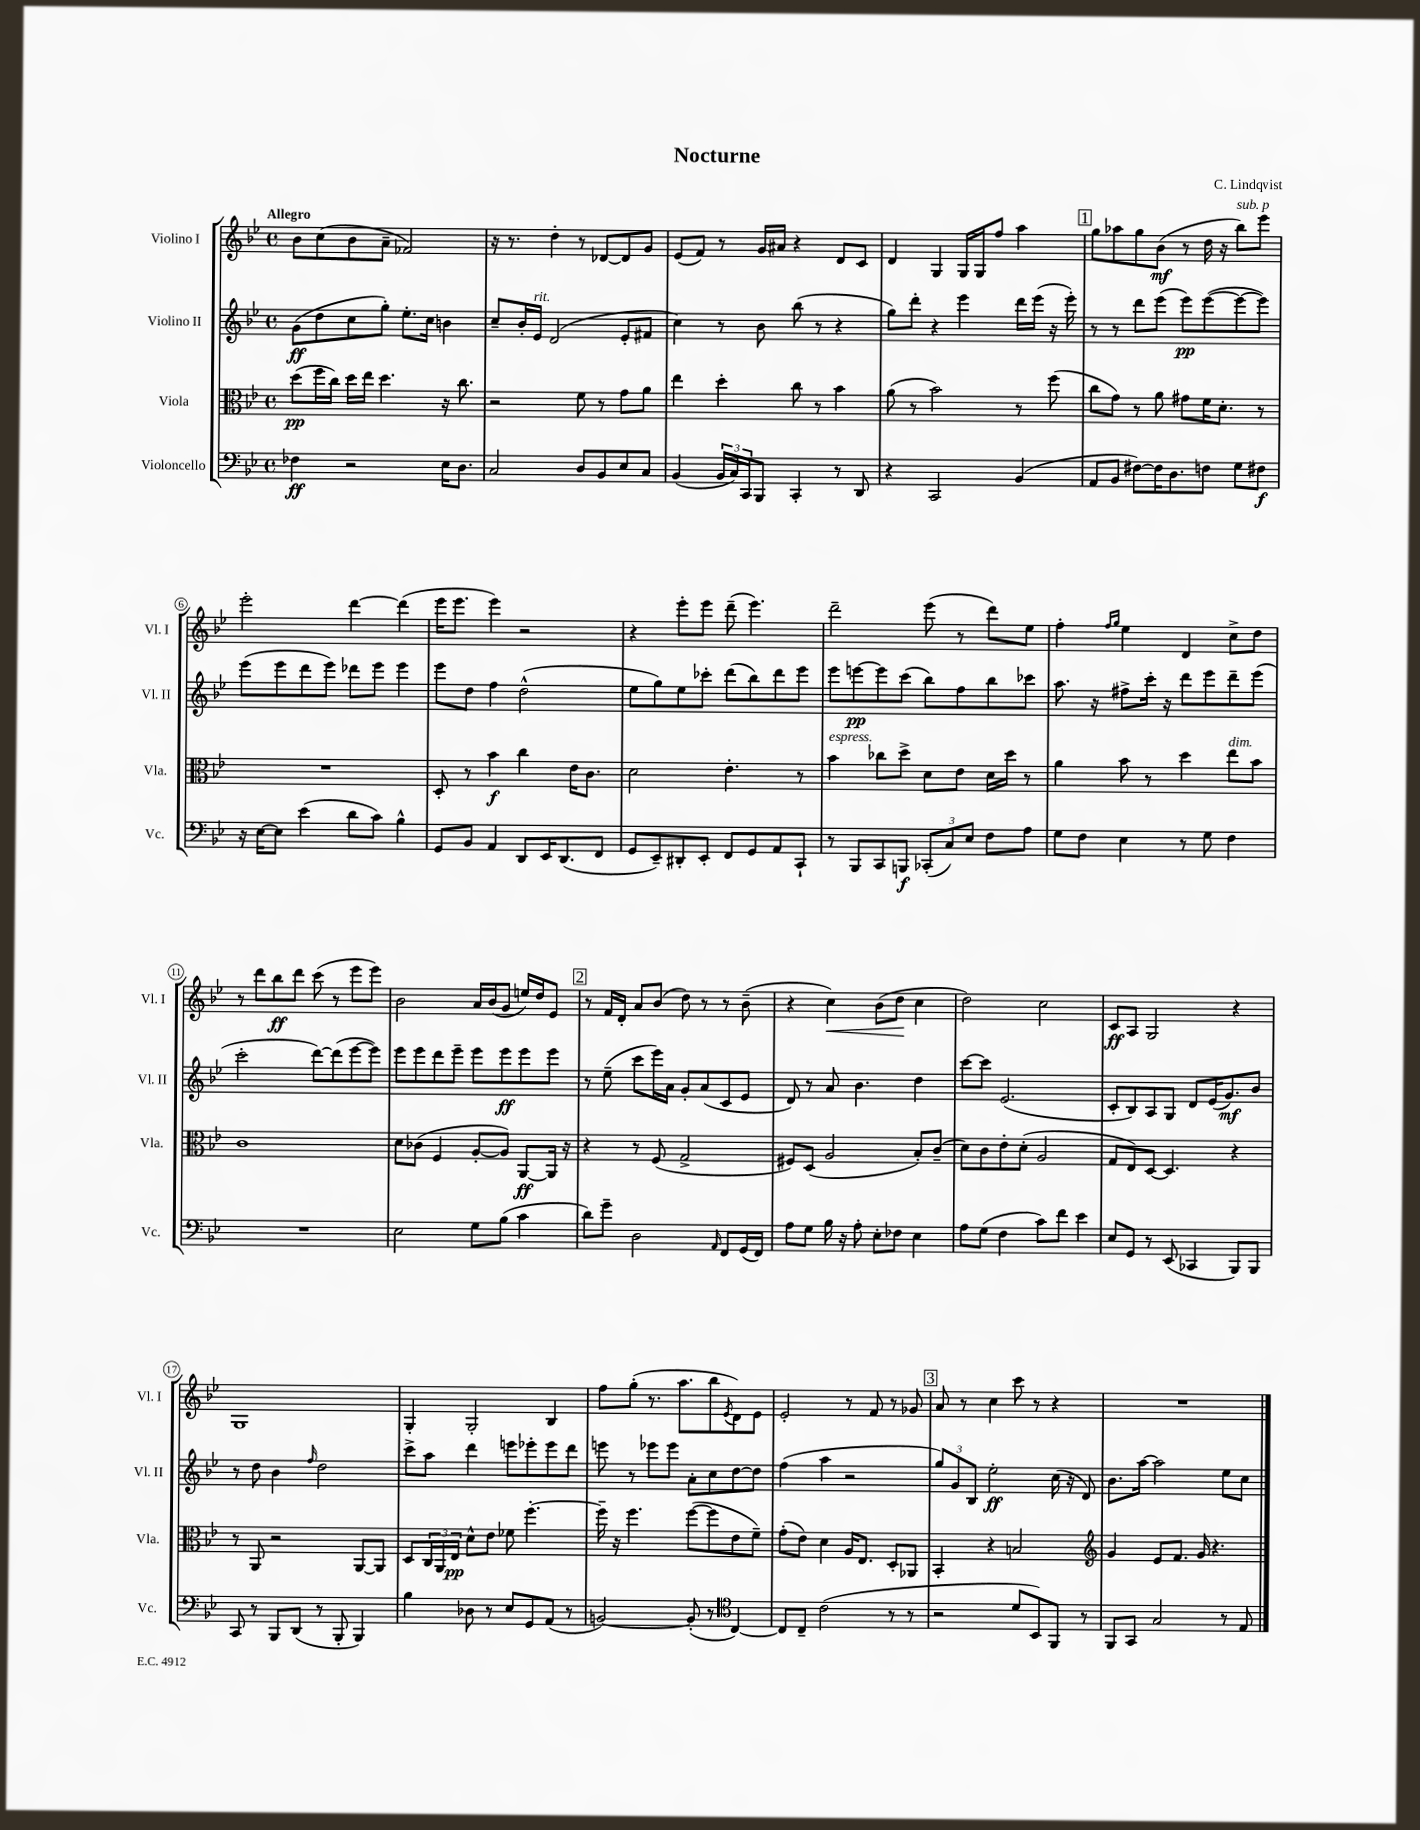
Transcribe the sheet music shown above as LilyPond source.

\header { title = "Nocturne" composer = "C. Lindqvist" }
<<
\new StaffGroup <<
\new Staff = "s0" \with { instrumentName = "Violino I" shortInstrumentName = "Vl. I" } {
    \clef treble \key bes \major \defaultTimeSignature \time 4/4 \tempo "Allegro"
    bes'8 c''8( bes'8 a'8-- fes'2) |
    r16 r8. d''4-. r8 des'8~ des'8 g'8 |
    ees'8( f'8) r8 g'16 ais'16 r4 d'8 c'8 |
    d'4 g4 g16 g16 f''8 a''4 |
    \mark \markup { \box "1" } g''8 aes''8 g''8 bes'8\mf( r8 d''16 r16 bes''8^\markup { \italic "sub. p" }) ees'''8 |
    ees'''2-. d'''4~ d'''4( |
    ees'''16 ees'''8. ees'''4) r2 |
    r4 ees'''8-. ees'''8 d'''8--( ees'''4.) |
    d'''2-- ees'''8( r8 d'''8) ees''8 |
    f''4-. \grace { f''16 g''16 } ees''4 d'4 c''8-> d''8 |
    r8 d'''8 bes''8\ff d'''8 c'''8( r8 ees'''8 ees'''8) |
    bes'2 a'16 bes'16( g'8 e''16) d''16 ees'8 |
    \mark \markup { \box "2" } r8 f'16 d'16-. a'8 bes'8( d''8) r8 r8 bes'8--( |
    r4 c''4\<) bes'8( d''8\! c''4 |
    d''2) c''2 |
    c'8\ff a8 g2 r4 |
    g1 |
    g4-. g2-. bes4 |
    f''8 g''8-.( r8. a''8. bes''8 \acciaccatura { ees'8 } d'8) ees'8 |
    ees'2-. r8 f'8 r8 ges'8 |
    \mark \markup { \box "3" } a'8 r8 c''4 c'''8 r8 r4 |
    R1 \bar "|." |
}
\new Staff = "s1" \with { instrumentName = "Violino II" shortInstrumentName = "Vl. II" } {
    \clef treble \key bes \major \defaultTimeSignature \time 4/4
    g'8\ff( d''8 c''8 g''8-.) ees''8.-. c''16 b'4 |
    c''8-- bes'16-. ees'16^\markup { \italic "rit." } d'2( ees'8-. fis'8 |
    c''4) r8 bes'8 bes''8( r8 r4 |
    g''8) d'''8-. r4 ees'''4 d'''16 ees'''16( r16 ees'''16-.) |
    \mark \markup { \box "1" } r8 r8 d'''8 ees'''8( ees'''8\pp) ees'''8~( ees'''8~ ees'''8) |
    ees'''8( ees'''8 d'''8 ees'''8) des'''8 ees'''8 ees'''4 |
    ees'''8 d''8 f''4 d''2-^( |
    ees''8 g''8) ees''8 ces'''8-. d'''8( bes''8) d'''8 ees'''8 |
    ees'''8 e'''8~\pp e'''8 c'''8( bes''8) f''8 bes''8 ces'''8 |
    a''8. r16 fis''8-> c'''16-. r16 d'''8 ees'''8 d'''8-- ees'''8( |
    c'''2-. d'''8~) d'''8( ees'''8~ ees'''8) |
    ees'''8 ees'''8 d'''8 ees'''8-- ees'''8 ees'''8\ff ees'''8 ees'''8 |
    \mark \markup { \box "2" } r8 ees''8--( c'''8 ees'''16) a'16 g'8-. a'8( c'8 ees'8 |
    d'8) r8 a'8 bes'4. d''4 |
    c'''8~ c'''8 ees'2.( |
    c'8-. bes8) a8 g8 d'8 ees'16( g'8.\mf) bes'8 |
    r8 d''8 bes'4 \grace { f''16 } d''2 |
    c'''8-> a''8 d'''4 e'''8 ees'''8-. ees'''8 d'''8 |
    e'''8 r8 ees'''8 ees'''8 a'8-. c''8 d''8~ d''8 |
    f''4( a''4 r2 |
    \mark \markup { \box "3" } \tuplet 3/2 { g''8) g'8 bes8 } ees''2-.\ff c''16( r16 d'8) |
    bes'8. a''16~ a''2 ees''8 c''8 \bar "|." |
}
\new Staff = "s2" \with { instrumentName = "Viola" shortInstrumentName = "Vla." } {
    \clef alto \key bes \major \defaultTimeSignature \time 4/4
    d''8\pp( f''16 c''16) d''16 ees''16 d''4. r16 c''8. |
    r2 f'8 r8 g'8 a'8 |
    ees''4 d''4-. c''8 r8 bes'4 |
    a'8( r8 bes'2) r8 f''8( |
    \mark \markup { \box "1" } c''8 g'8) r8 a'8 gis'8 f'16 d'8.-. r8 |
    R1 |
    d8-. r8 bes'4\f c''4 ees'16 c'8. |
    d'2 ees'4.-. r8 |
    bes'4^\markup { \italic "espress." } ces''8 d''8-> d'8 ees'8 d'16 d''16 r8 |
    a'4 bes'8 r8 d''4 ees''8^\markup { \italic "dim." } bes'8 |
    c'1 |
    d'8 ces'8( f4 a8~-. a8) a,8~\ff a,16 r16 |
    \mark \markup { \box "2" } r4 r8 f8( g2-> |
    fis8) d8( a2 bes8-.) c'8--( |
    d'8) c'8 ees'8-. d'8-.( a2 |
    g8 ees8) d8~ d4. r4 |
    r8 a,8 r2 a,8~ a,8 |
    d8 \tuplet 3/2 { c16 a,16 ees16\pp } d'8-^ ees'8 fes'8 f''4.~-. |
    f''16-- r16 f''4. f''8~( f''8 ees'8 f'8--) |
    g'8-.( ees'8) d'4 a16 ees8. d8-. aes,8 |
    \mark \markup { \box "3" } bes,4-. r4 b2 |
    \clef treble g'4 ees'8 f'8. g'16 r4. \bar "|." |
}
\new Staff = "s3" \with { instrumentName = "Violoncello" shortInstrumentName = "Vc." } {
    \clef bass \key bes \major \defaultTimeSignature \time 4/4
    fes4\ff r2 ees16 d8. |
    c2 d8 bes,8 ees8 c8 |
    bes,4( \tuplet 3/2 { bes,16 c16) c,16 } bes,,8 c,4-. r8 d,8 |
    r4 c,2 bes,4( |
    \mark \markup { \box "1" } a,8 bes,8 fis8~) fis16 d8. f8 g8 fis8\f |
    r16 ees16~ ees8 ees'4( d'8 c'8) bes4-^ |
    g,8 bes,8 a,4 d,8 ees,16 d,8.( f,8 |
    g,8 ees,8--) dis,8-. ees,8-. f,8 g,8 a,8 c,8-! |
    r8 bes,,8 c,8 b,,8\f \tuplet 3/2 { ces,8-.( c8) ees8 } f8 a8 |
    g8 f8 ees4 r8 g8 f4 |
    R1 |
    ees2 g8 bes8( c'4 |
    \mark \markup { \box "2" } d'8) g'8-- d2 \grace { a,16 } f,8 g,16( f,16) |
    a8 g8 bes16 r16 a8-. ees8-. fes8 ees4 |
    a8 g8( f4 c'8) f'8 ees'4 |
    ees8 g,8 r8 ees,8( ces,4 bes,,8) bes,,8 |
    c,8 r8 bes,,8 d,8( r8 bes,,8-. bes,,4) |
    bes4 des8 r8 ees8 g,8 a,8( r8 |
    b,2~) b,8-.( r8 \clef tenor c4~) |
    c8 c8-- c'2( r8 r8 |
    \mark \markup { \box "3" } r2 d'8 bes,8) f,8 r8 |
    f,8 g,8 g2 r8 ees8 \bar "|." |
}
>>
>>
\layout { \context { \Score \override BarNumber.stencil = #(make-stencil-circler 0.1 0.3 ly:text-interface::print) } }
